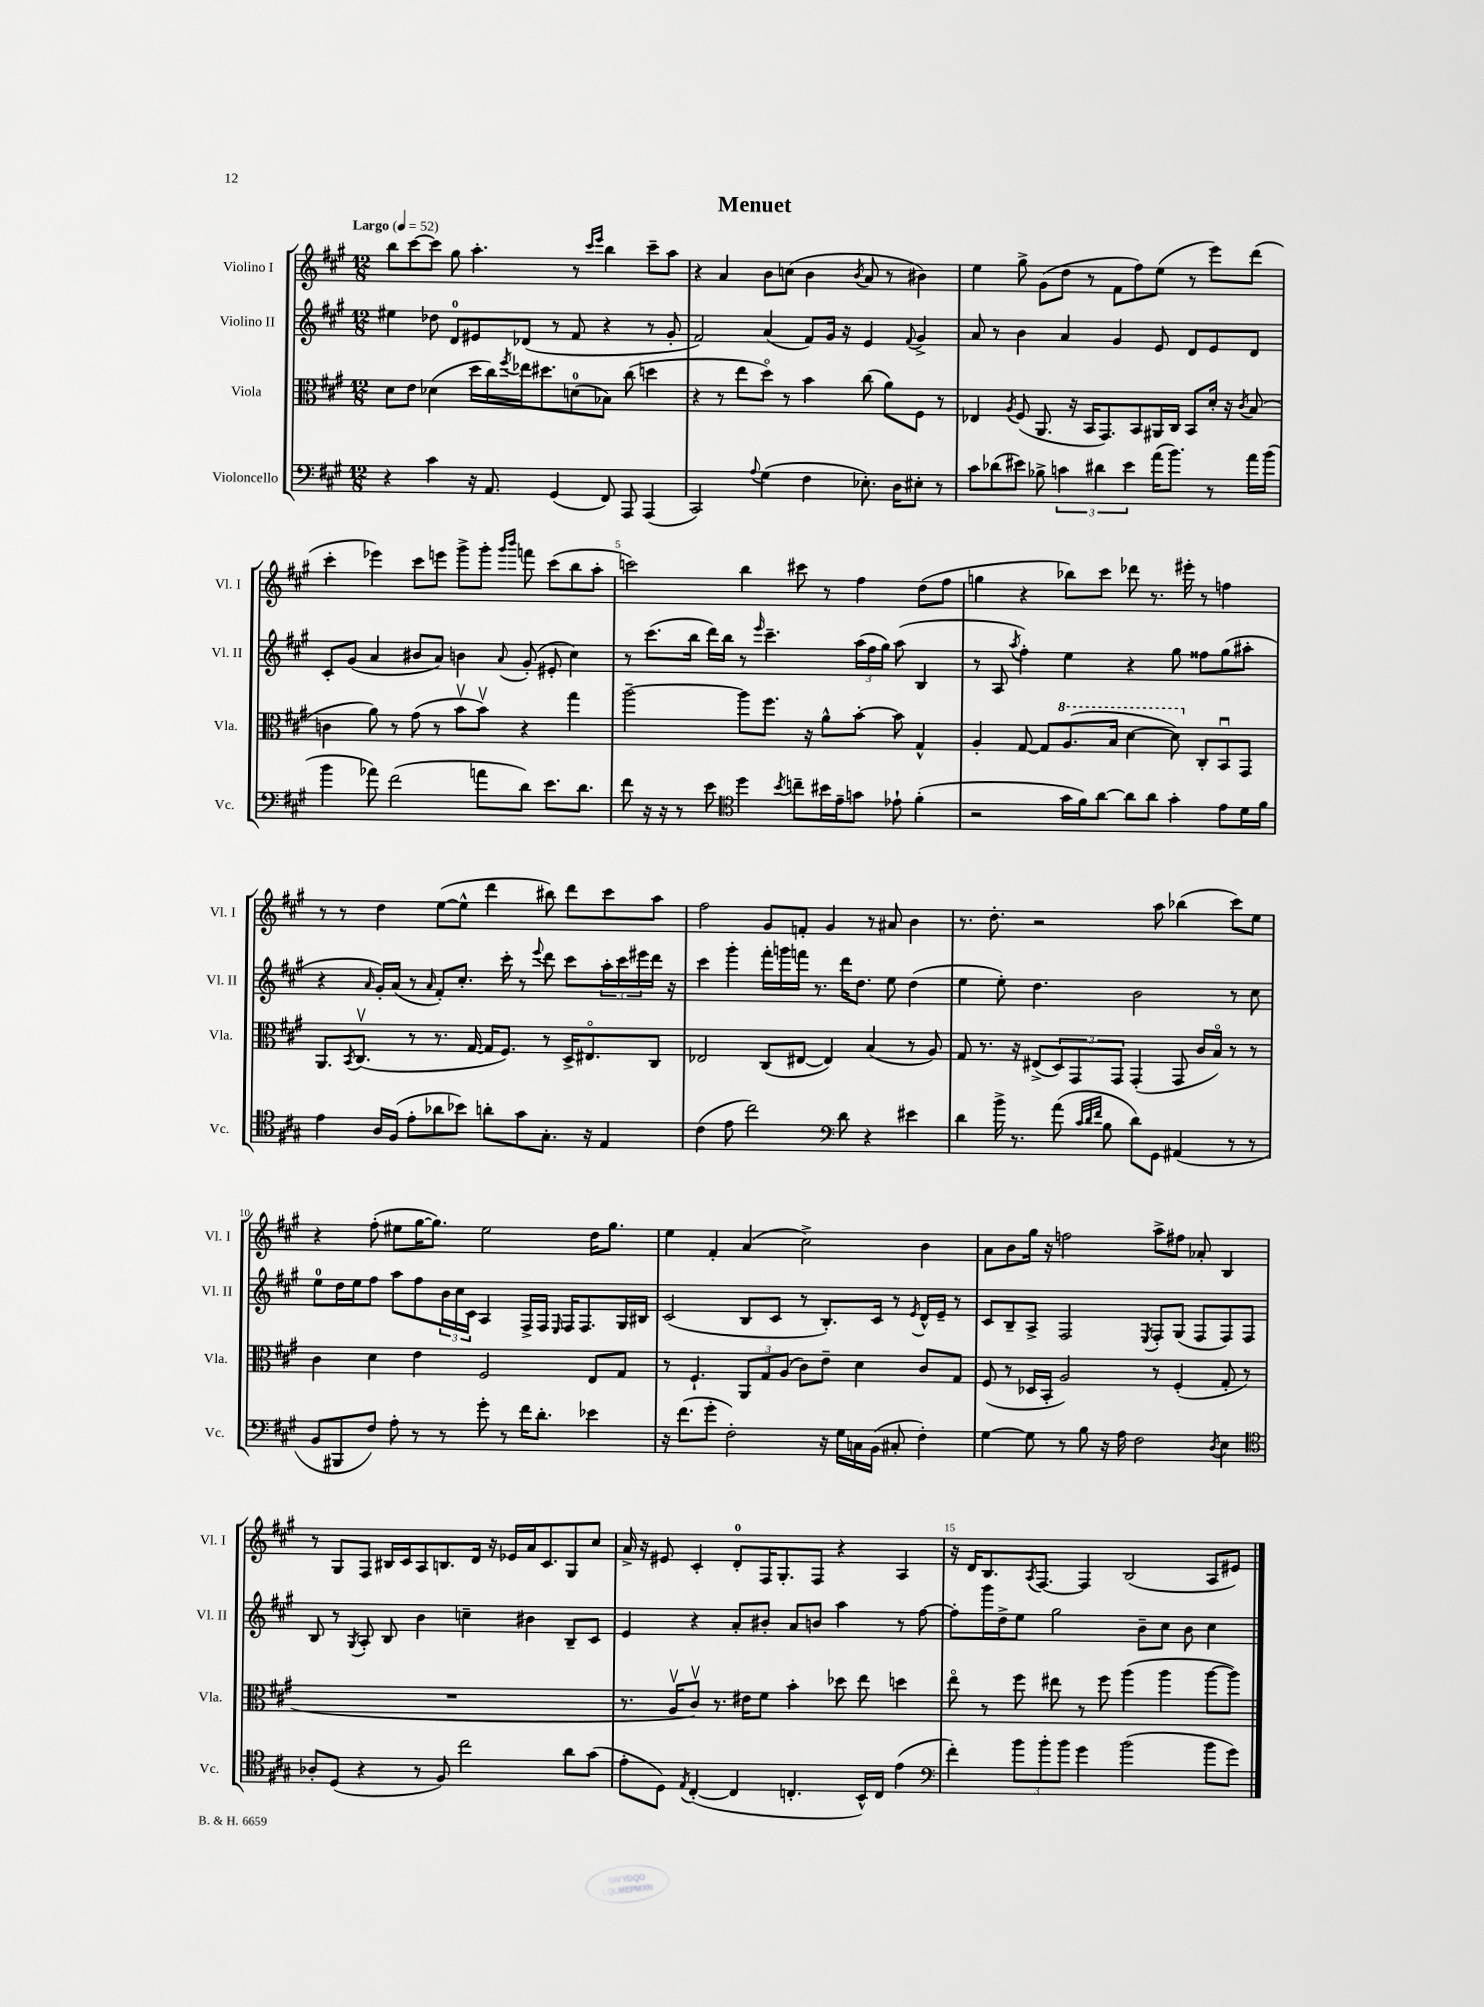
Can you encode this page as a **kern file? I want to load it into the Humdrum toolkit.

**kern	**kern	**kern	**kern
*staff4	*staff3	*staff2	*staff1
*clefF4	*clefC3	*clefG2	*clefG2
*k[f#c#g#]	*k[f#c#g#]	*k[f#c#g#]	*k[f#c#g#]
*M12/8	*M12/8	*M12/8	*M12/8
*MM52	*MM52	*MM52	*MM52
4r	8d\L	4ee#\	8bb\L
.	8e\J	.	[8ccc#\
4c#\	(4d-\	8dd-\	8ccc#\]J
.	.	8d/L	8gg#\
16r	16dd\LL	8e#/	4.aa'\
8.AA/	16cc#\)	.	.
.	8qff#/	.	.
.	16ee-\J	(8d-/J	.
.	8.dd#\	.	.
(4GG#/	.	8r	.
.	(8d\	8f#/	8r
.	.	.	16qqccc#/LL
.	.	.	16qqeee/JJ
8FF#/)	8B-\J)	4r	4bb\
8AAA/	(8cc#\	.	.
(4AAA/	4dd\	8r	8ccc#~\L
.	.	8g#'/	8aa\J
=	=	=	=
2CC#/)	4r	2f#/)	4r
.	8r	.	4a/
.	8ee\L	.	.
8qqA/	.	.	.
(4G#\	8ddo\J)	(4a/	8b\L
.	8r	.	(8cc\J
4F#\	4b\	8f#/L)	4b\
.	.	16g#/Jk	.
.	.	16r	.
.	.	.	8qb/
8.E-'\)	(8cc#\	4e/	8a/
.	8a\L)	.	8r
16D\LK	.	.	.
.	.	8qqf#/	.
8E#'\J	8F#\J	4g#^/	4b#\)
8r	8r	.	.
=	=	=	=
8c#\L	4E-/	8a/	4ee\
(8d-\	.	8r	.
.	8qA/	.	.
8e#\J)	(8F#/	4b\	8gg#^\
8B-^\	8.AA/	.	(8g#\L
6c\	.	4a/	8dd\J
.	16r	.	.
.	16BB/LK	.	8r
6d#\	.	.	.
.	8.GG#/)	.	.
.	.	4g#/	8f#\L
6e#\	.	.	.
.	8BB/	.	8ff#\)
(16a\LK	16AA#/L	8e/	(8ee\J
8.b\J)	16C#/JJ	.	.
.	8BB/L	8d/L	8r
8r	16d'/Jk	8e/	8eee\L)
.	16r	.	.
.	8qc#/	.	.
16a\LL	(8B/	8d/J	(8ddd\J
(16b\JJ	.	.	.
=	=	=	=
4b\	4c\	8c#'/L	4ccc#'\
.	.	(8g#/J	.
8a-\)	8a\)	4a/	4eee-\)
(2f#\	8r	.	.
.	(8g#\	8b#/L	8ccc#\L
.	8r	8a/J)	8eee\J
.	8bv\L	4b\	8ggg#^\L
8a\L	8bv\J)	.	8ggg#'\J
.	.	.	16qqggg#/LL
.	.	8qqa/	16qqbbb/JJ
8d\J)	4r	(8g#'/	8fff\
8.e\L	.	8e#'/	(8ccc#\L
.	4gg#\	4cc#\)	8bb\
8.d\J	.	.	.
.	.	.	8aa'\J
=	=	=	=
8f#\	[2aa~\	8r	2ccc\)
16r	.	(8.ccc#\L	.
16r	.	.	.
8r	.	.	.
.	.	16bb\Jk	.
8e\	.	16ddd\LL)	.
.	.	16bb\JJ	.
*clefC4	*	*	*
4dd\	8aa\]L	8r	4bb\
.	.	16qqeee/	.
.	8.ff#\J	4.ccc#~\	.
8qb/	.	.	.
8cc~\L	.	.	8ccc#\
.	16r	.	.
16b#\L	8a^^\L	.	8r
16e~\J	.	.	.
8g\J	[8b'\J	(24aa\LL	4ff#\
.	.	24ff#\	.
.	.	24gg#\JJ)	.
8e-`\	8b\]	(8aa\	.
(4f#'\	4G#^^/	4B/	(8dd\L
.	.	.	8ff#\J
=	=	=	=
2r	4A'/	8r	4gg\
.	.	8A/	.
.	.	8qaa/	.
.	[8G#/	4ff#'\)	4r
.	8G#/]L	.	.
16g#\LL	(8.a/	4ee\	8bb-\L)
16f#\J)	.	.	.
[8a\J	.	.	8ccc#\J
.	16b/Jk	.	.
8a\]L	[4dd\	4r	8ddd-\
8a\J	.	.	8.r
4g#'\	8dd\])	8gg#\	.
.	.	.	16eee#'\
.	8C#'/L	8ff##\L	8r
8e\L	8BBu/	(8gg#\	4ff\
16d\L	8GG#/J	8aa#'\J	.
16f#\JJ	.	.	.
=	=	=	=
4e\	8.AA/L	4r	8r
.	.	.	8r
.	8qBB/	.	.
.	(8.C#v/J	.	.
.	.	16qqa/	.
16A/LL	.	16g#'/LL)	4dd\
(16F#/JJ	.	(16a/JJ	.
8e'\L	8r	8r	.
.	.	16qqa/	.
8a-\	8.r	8f#'/L)	([8ee\L
8b-\J)	.	8.cc#'/J	8ee^^\]J
.	[16G#/	.	.
8a'\L	16G#/]LK	.	4ddd\
.	8.F#/J)	16ccc#'\	.
8g#\	.	8r	.
.	.	8qqeee/	.
8.G#'\J	8r	8ddd\	8bb#\)
.	16D^/LK	8ccc#\L	8ddd\L
16r	8.E#o/	.	.
4E/	.	24aa'\L	8ccc#\
.	.	24ccc#\	.
.	.	24eee#\	.
.	8C#/J	16ddd\JJ	8aa\J
.	.	16r	.
=	=	=	=
(4c#\	2E-/	4ccc#\	2ff#\
8e\	.	4ggg#'\	.
2cc#\)	.	.	.
.	(8C#/L	16fff#'\LL	8g#/L
.	.	16ggg\	.
.	[8E#/J	16fff\JJ	8f'/J
.	.	8.r	.
.	4E#/])	.	4g#/
*clefF4	*	*	*
8d\	.	16ddd\LK	.
.	.	8.dd\J	.
4r	(4B/	.	8r
.	.	8ee\	8a#/
4e#\	8r	(4dd\	4b\
.	8A/)	.	.
=	=	=	=
4d\	8G#/	4ee\	8.r
.	8.r	.	.
.	.	.	8.dd'\
16b^\	.	8ee'\)	.
8.r	16r	.	.
.	(8E#^/L	4.dd\	2r
(8a\	12D/)	.	.
.	12GG#/	.	.
32qqc#/LLL	.	.	.
32qqd/	.	.	.
32qqf#/JJJ	.	.	.
8B\	.	.	.
.	12GG#/J	.	.
8d\L)	(4GG#'/	2b\	.
8GG#\J	.	.	8aa\
(4AA#/	8GG#/	.	(4bb-\
.	16c#/LL	.	.
.	16Bo/JJ)	.	.
8r	8r	8r	8ccc#\L)
8r	8r	8cc#\	8ee\J
=	=	=	=
8BB/L	4c#\	8ee\L	4r
8BBB#/	.	16dd\L	.
.	.	16ee\J	.
8F#/J)	4d\	8ff#\J	(8ff#'\
8A'\	.	8aa\L	8ee#\L
8r	4e\	8ff#\	[16gg#\K
.	.	.	8.gg#\]J)
8r	.	24b\L	.
.	.	24cc#\	.
.	.	24c#\JJ	.
8g#'\	2F#/	4A/	2ee#\
8r	.	.	.
16f#\LK	.	16F#^/LL	.
8.d'\J	.	16F#/JJ	.
.	.	16qqE/	.
.	.	16F#/LK	.
.	.	8.F#/	.
4e-\	8E/L	.	16dd\LK
.	.	.	8.gg#\J
.	8G#/J	16G#/L	.
.	.	16B#/JJ	.
=	=	=	=
16r	8r	(2c#/	4ee\
(8.f#\L	.	.	.
.	4.F#`/	.	.
8g#'\J	.	.	4f#'/
2F#'\)	.	.	.
.	12AA/L	8B/L	(4a/
.	12G#/	.	.
.	.	8c#/J	.
.	(12A/J	.	.
.	8c#\L)	8r	2cc#^\)
16r	8e~\J	8.B'/L)	.
16G#\LL	.	.	.
16C\	4d\	.	.
(16BB\JJ	.	16c#/Jk	.
8C#'/	.	8r	.
.	.	8qe/	.
4F#'\)	8c#/L	16d^^/LL	4b\
.	.	16e~/JJ	.
.	8G#/J	8r	.
=	=	=	=
[4G#\	(8F#/	8c#/L	8a\L
.	8r	8B~/	8b\
8G#\]	16D-/LL	8A^/J	16gg#\Jk
.	16BB'/JJ	.	16r
8r	2A/)	2F#/	2ff\
8B\	.	.	.
16r	.	.	.
16A\	.	.	.
2F#\	.	.	.
.	.	8qE/	.
.	8r	8F#'/L	8aa^\L
.	(4F#'/	(8G#/J	8ff#\J
.	.	8F#/L	8a-'/
8qD/	.	.	.
4E\	8G#'/	8F#/)	4B/
.	8r	8F#/J	.
=	=	=	=
*clefC4	*	*	*
8A-'/L	1.r	8B/	8r
(8D/J	.	8r	8G#/L
.	.	8qG#/	.
4r	.	8A'/	8F#/J
.	.	8B/	16B#/LL
.	.	.	16c#/J
8r	.	4b\	8A/
8F#/)	.	.	8.B/
2cc#\	.	4cc~\	.
.	.	.	16d/Jk
.	.	.	16r
.	.	.	16e-/LL
.	.	4b#\	16a/J
.	.	.	8.c#/
8a\L	.	8B~/L	8G#/
(8g#\J	.	8c#/J	8cc#/J
=	=	=	=
8e'\L	8.r	4e/	16a^/
.	.	.	16r
8D\J)	.	.	8e#/
.	16Av/LK	.	.
8qE/	.	.	.
([4C#'/	8c#v/J)	4r	4c#'/
.	8.r	.	.
4C#/]	.	8a'/L	8d'/L
.	16e#\LK	.	.
.	8f#\J	8b#'/J	16F#/K
.	.	.	8.G#'/
4.C'/	4b'\	8a/L	.
.	.	8b/J	8F#/J
.	8dd-\	4aa\	4r
16BB^^/LL)	8ee\	.	.
16C/JJ	.	.	.
(4e\	4dd\	8r	4A/
.	.	[8ff#\	.
=	=	=	=
*clefF4	*	*	*
4f#'\)	8eeo\	8ff#'\]L	16r
.	.	.	16d/LK
.	8r	16ggg#\L	8.B/
.	.	16dd^\J	.
12b\L	8ff#\	8ee\J	.
.	.	.	8qA/
.	.	.	[8.F#/J
12b'\	.	.	.
.	8ee#\	2gg#\	.
12b\J	.	.	.
4g#\	8r	.	4F#/]
.	8ff#\	.	.
(2b\	(4aa\	.	(2B/
.	.	8b~\L	.
.	4aa\	8cc#\J	.
.	.	8b\	.
8b\L	[8aa\L	4cc#\	8A/L
8g#\J)	8aa\]J)	.	8e#/J)
==	==	==	==
*-	*-	*-	*-
